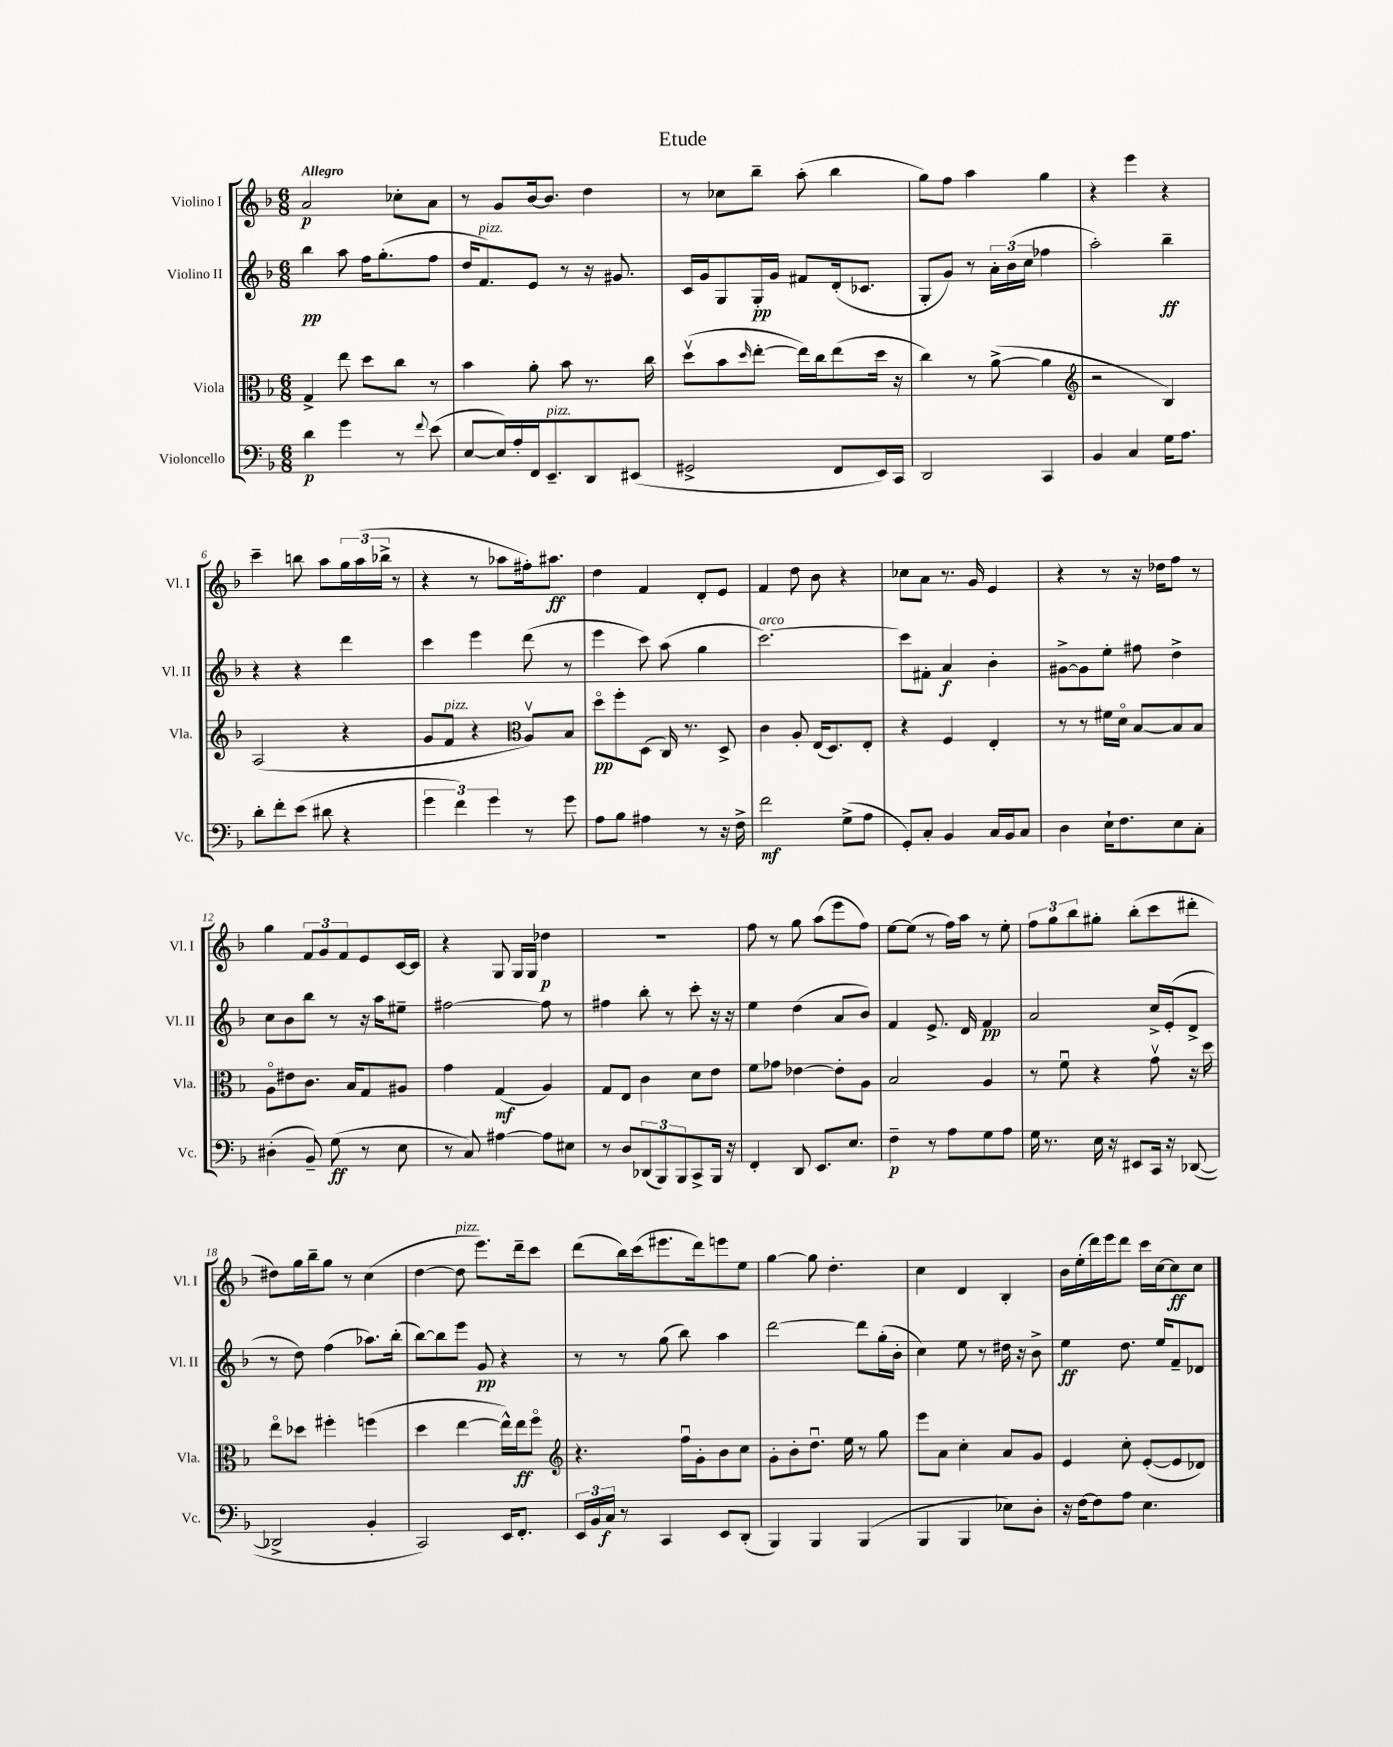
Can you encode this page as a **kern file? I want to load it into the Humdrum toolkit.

**kern	**dynam	**kern	**dynam	**kern	**dynam	**kern	**dynam
*part4	*part4	*part3	*part3	*part2	*part2	*part1	*part1
*staff4	*staff4	*staff3	*staff3	*staff2	*staff2	*staff1	*staff1
*I"Violoncello	*	*I"Viola	*	*I"Violino II	*	*I"Violino I	*
*I'Vc.	*	*I'Vla.	*	*I'Vl. II	*	*I'Vl. I	*
*clefF4	*	*clefC3	*	*clefG2	*	*clefG2	*
*k[b-]	*	*k[b-]	*	*k[b-]	*	*k[b-]	*
*M6/8	*	*M6/8	*	*M6/8	*	*M6/8	*
=1	=1	=1	=1	=1	=1	=1	=1
!	!	!	!	!	!	!LO:TX:a:B:t=Allegro	!
4d\	p	4G^/	.	4bb-\	pp	2a/	p
4g\	.	8ee\	.	8aa\	.	.	.
.	.	8dd\L	.	16ff\KL	.	.	.
.	.	.	.	(8.gg'\	.	.	.
8r	.	8cc\J	.	.	.	8cc-X'\L	.
8qqf/	.	.	.	.	.	.	.
(8e\	.	8r	.	8ff\J	.	8a\J	.
=2	=2	=2	=2	=2	=2	=2	=2
[8E/L	.	4b-\	.	16dd/KL	.	8r	.
!	!	!	!	!LO:TX:a:i:t=pizz.	!	!	!
.	.	.	.	8.f/)	.	.	.
16E/L])	.	.	.	.	.	8g/L	.
16A'/	.	.	.	.	.	.	.
16FF/J	.	8a'\	.	8e/J	.	[16b-/k	.
!LO:TX:a:i:t=pizz.	!	!	!	!	!	!	!
8.EE~/	.	.	.	.	.	8.b-/J]	.
.	.	8b-\	.	8r	.	.	.
8DD/	.	8.r	.	16r	.	4dd\	.
.	.	.	.	8.g#X/	.	.	.
(8EE#X/J	.	.	.	.	.	.	.
.	.	16cc\	.	.	.	.	.
=3	=3	=3	=3	=3	=3	=3	=3
2GG#X^/	.	(8ddv\L	.	16c/LL	.	8r	.
.	.	.	.	16g/J	.	.	.
.	.	8b-\	.	8G/	.	8cc-X\L	.
.	.	16qqdd/	.	.	.	.	.
.	.	[8ee'\J	.	16G'/L	pp	8bb-~\J	.
.	.	.	.	16g/JJ	.	.	.
.	.	16ee\LL])	.	8f#X/L	.	(8aa'\	.
.	.	16cc\J	.	.	.	.	.
8FF/L	.	(8ee\	.	(16d'/k	.	4bb-\	.
.	.	.	.	8.c-X/J	.	.	.
16EE/L)	.	16dd\Jk	.	.	.	.	.
16CC/JJ	.	16r	.	.	.	.	.
=4	=4	=4	=4	=4	=4	=4	=4
2DD/	.	4cc\)	.	8G'/L	.	8gg\L)	.
.	.	.	.	8g/J)	.	8ff\J	.
.	.	8r	.	8r	.	4aa\	.
.	.	([8a^\	.	24a'\LL	.	.	.
.	.	.	.	(24b-\	.	.	.
.	.	.	.	24cc\JJ	.	.	.
4CC/	.	4a\]	.	4ff-X\	.	4gg\	.
=5	=5	=5	=5	=5	=5	=5	=5
*	*	*clefG2	*	*	*	*	*
4BB-/	.	2r	.	2aa'\)	.	4r	.
4C/	.	.	.	.	.	4eee\	.
16G\KL	.	4B-/)	.	4bb-~\	ff	4r	.
8.A\J	.	.	.	.	.	.	.
!!LO:LB:g=z
=6	=6	=6	=6	=6	=6	=6	=6
8d'\L	.	(2A/	.	4r	.	4ccc~\	.
8f'\	.	.	.	.	.	.	.
(8e\J	.	.	.	4r	.	8bbn\	.
8d#X\	.	.	.	.	.	8aa\L	.
4r	.	4r	.	4ddd\	.	24gg\L	.
.	.	.	.	.	.	(24aa\	.
.	.	.	.	.	.	24bb-X^\JJ	.
.	.	.	.	.	.	8r	.
=7	=7	=7	=7	=7	=7	=7	=7
6g\	.	8g/L	.	4ccc\	.	4r	.
!	!	!LO:TX:a:i:t=pizz.	!	!	!	!	!
.	.	8f/J	.	.	.	.	.
6f\)	.	.	.	.	.	.	.
.	.	4r	.	4eee\	.	8r	.
6g\	.	.	.	.	.	.	.
.	.	.	.	.	.	8aa-X\L	.
*	*	*clefC3	*	*	*	*	*
8r	.	8Av/L)	.	(8ddd\	.	16ff#X'\k)	.
.	.	.	.	.	.	8.aa#X\J	ff
8g\	.	8B-/J	.	8r	.	.	.
=8	=8	=8	=8	=8	=8	=8	=8
8A\L	.	8dd\L	pp	4eee\	.	4dd\	.
8B-\J	.	8ff'\	.	.	.	.	.
4A#X\	.	(8D\J	.	8ccc\)	.	4f/	.
.	.	16C/)	.	(8aa\	.	.	.
.	.	8.r	.	.	.	.	.
8r	.	.	.	4gg\	.	8d'/L	.
16r	.	8D^/	.	.	.	8e/J	.
16F^\	.	.	.	.	.	.	.
=9	=9	=9	=9	=9	=9	=9	=9
!	!	!	!	!LO:TX:a:i:t=arco	!	!	!
2f\	mf	4c\	.	[2.ccc\)	.	4f/	.
.	.	8A'/	.	.	.	8dd\	.
.	.	(16E/KL	.	.	.	8b-\	.
.	.	8.D/)	.	.	.	.	.
(8G^\L	.	.	.	.	.	4r	.
8A\J	.	8E'/J	.	.	.	.	.
=10	=10	=10	=10	=10	=10	=10	=10
8GG'/L)	.	4r	.	8ccc\L]	.	8cc-X\L	.
8C'/J	.	.	.	8f#X'\J	.	8a\J	.
4BB-/	.	4F/	.	4a/	f	8.r	.
.	.	.	.	.	.	16g/	.
16C/LL	.	4E'/	.	4b-'\	.	4e/	.
16BB-/J	.	.	.	.	.	.	.
8C/J	.	.	.	.	.	.	.
=11	=11	=11	=11	=11	=11	=11	=11
4D\	.	8r	.	[8g#X^\L	.	4r	.
.	.	8r	.	8g#\]	.	.	.
16E`\KL	.	16f#X\LL	.	8ee'\J	.	8r	.
8.F\	.	16d\JJ	.	.	.	.	.
.	.	[8B-/L	.	8ff#X\	.	16r	.
.	.	.	.	.	.	16dd-X\KL	.
8E\	.	8B-/]	.	4dd^\	.	8ff\J	.
8C'\J	.	8B-/J	.	.	.	8r	.
!!LO:LB:g=z
=12	=12	=12	=12	=12	=12	=12	=12
(4D#X'\	.	8A\L	.	8cc\L	.	4gg\	.
.	.	8e#X\	.	8b-\	.	.	.
8BB-~/)	.	8.c\J	.	8bb-\J	.	12f/L	.
.	.	.	.	.	.	12g/	.
(8G\	ff	.	.	8r	.	.	.
.	.	.	.	.	.	12f/	.
.	.	16B-/KL	.	.	.	.	.
8r	.	8G/	.	16r	.	8e/	.
.	.	.	.	16aa\KL	.	.	.
8E\	.	8A#X/J	.	8ee#X~\J	.	[16c/L	.
.	.	.	.	.	.	16c/JJ]	.
=13	=13	=13	=13	=13	=13	=13	=13
8r	.	4g\	.	[2ff#X\	.	4r	.
8C/)	.	.	.	.	.	.	.
[4A#X\	.	(4G/	mf	.	.	8G/	.
.	.	.	.	.	.	16G/LL	.
.	.	.	.	.	.	16G/JJ	.
8A#\L]	.	4A/)	.	8ff#\]	.	4dd-X\	p
8E#X\J	.	.	.	8r	.	.	.
=14	=14	=14	=14	=14	=14	=14	=14
8r	.	8G/L	.	4ff#X\	.	2.r	.
8D/L	.	8E/J	.	.	.	.	.
(12DD-X/	.	4c\	.	8bb-'\	.	.	.
12BBB-/)	.	.	.	.	.	.	.
.	.	.	.	8r	.	.	.
12BBB-/	.	.	.	.	.	.	.
8CC^/	.	8d\L	.	8ccc'\	.	.	.
16BBB-/Jk	.	8e\J	.	16r	.	.	.
16r	.	.	.	16r	.	.	.
=15	=15	=15	=15	=15	=15	=15	=15
4FF'/	.	8f\L	.	4ee\	.	8ff\	.
.	.	8g-X\J	.	.	.	8r	.
8DD/	.	[4e-X\	.	(4dd\	.	8gg\	.
8.EE/L	.	.	.	.	.	(8aa\L	.
.	.	8e-'\L]	.	8a/L	.	8eee\	.
8.E/J	.	.	.	.	.	.	.
.	.	8A\J	.	8b-/J)	.	8ff\J)	.
=16	=16	=16	=16	=16	=16	=16	=16
4F~\	p	2B-/	.	4f/	.	[8ee\L	.
.	.	.	.	.	.	(8ee\J]	.
8r	.	.	.	8.e^/	.	8r	.
8A\L	.	.	.	.	.	16ff\LL)	.
.	.	.	.	16d/	.	16aa\JJ	.
8G\	.	4A/	.	4f/	pp	8r	.
8A\J	.	.	.	.	.	8ee'\	.
=17	=17	=17	=17	=17	=17	=17	=17
16G\	.	8r	.	2a/	.	12ff\L	.
8.r	.	.	.	.	.	.	.
.	.	.	.	.	.	12gg\	.
.	.	8fu\	.	.	.	.	.
.	.	.	.	.	.	12bb-\	.
16E\	.	4r	.	.	.	8gg#X'\J	.
16r	.	.	.	.	.	.	.
8EE#X/L	.	.	.	.	.	(8bb-'\L	.
16CC/Jk	.	8gv\	.	16cc^/LL	.	8ccc\	.
16r	.	.	.	(16e'/J	.	.	.
([8DD-X/	.	16r	.	8d^/J	.	8ddd#X'\J	.
.	.	16dd\	.	.	.	.	.
!!LO:LB:g=z
=18	=18	=18	=18	=18	=18	=18	=18
2DD-X^/]	.	8ee\L	.	8r	.	8dd#X\L)	.
.	.	8dd-X\J	.	8dd\)	.	16gg\L	.
.	.	.	.	.	.	16bb-~\J	.
.	.	4ff#X'\	.	(4ff\	.	8gg\J	.
.	.	.	.	.	.	8r	.
4BB-'/	.	(4ffn\	.	8.aa-X\L)	.	(4cc\	.
.	.	.	.	(16bb-'\Jk	.	.	.
=19	=19	=19	=19	=19	=19	=19	=19
2CC/)	.	4dd\	.	[8bb-\L)	.	[4dd\	.
.	.	.	.	8bb-\]	.	.	.
!	!	!	!	!	!	!LO:TX:a:i:t=pizz.	!
.	.	[4ee\	.	8eee\J	.	8dd\]	.
.	.	.	.	8g/	pp	8.eee\L)	.
16EE/KL	.	16ee^^\LL])	.	4r	.	.	.
8.FF'/J	.	16ee\J	ff	.	.	16ddd~\k	.
.	.	8ff\J	.	.	.	8ccc\J	.
=20	=20	=20	=20	=20	=20	=20	=20
*	*	*clefG2	*	*	*	*	*
24EE/LL	.	4.r	.	8r	.	(8ddd\L	.
24BB-/	.	.	.	.	.	.	.
24C/JJ	f	.	.	.	.	.	.
8r	.	.	.	8r	.	16bb-\L)	.
.	.	.	.	.	.	(16ccc\J	.
4CC/	.	.	.	(8gg\	.	8.eee#X\	.
.	.	16ffu\LL	.	8bb-\)	.	.	.
.	.	16g'\J	.	.	.	16ddd\k)	.
8EE/L	.	8b-\	.	4aa\	.	8eeen\	.
(8DD'/J	.	8cc\J	.	.	.	8ee\J	.
=21	=21	=21	=21	=21	=21	=21	=21
4BBB-/)	.	8g'\L	.	[2ddd\	.	[4gg\	.
.	.	8b-'\	.	.	.	.	.
4BBB-/	.	8.ddu\J	.	.	.	8gg\]	.
.	.	.	.	.	.	4.dd'\	.
.	.	16ee\	.	.	.	.	.
(4BBB-/	.	8r	.	8ddd\L]	.	.	.
.	.	8gg\	.	(16gg'\L	.	.	.
.	.	.	.	16b-'\JJ	.	.	.
=22	=22	=22	=22	=22	=22	=22	=22
4BBB-/	.	8eee\L	.	4cc\)	.	4cc\	.
.	.	8a\J	.	.	.	.	.
4BBB-/	.	4cc'\	.	8ee\	.	4d/	.
.	.	.	.	8r	.	.	.
8E-X\L)	.	8a/L	.	16dd#X\	.	4B-'/	.
.	.	.	.	16r	.	.	.
8D'\J	.	8g/J	.	8b-^\	.	.	.
=23	=23	=23	=23	=23	=23	=23	=23
16r	.	4e/	.	4ee\	ff	16b-\LL	.
[16F\KL	.	.	.	.	.	(16ee'\	.
8F\]	.	.	.	.	.	16ddd\)	.
.	.	.	.	.	.	16eee\J	.
8A\J	.	8cc'\	.	8.dd\	.	8ddd\J	.
4.E\	.	([8e'/L	.	.	.	16ccc\LL	.
.	.	.	.	16ee/KL	.	[16cc\J	.
.	.	8e/]	.	8f~/	.	8cc\]	ff
.	.	8d-X/J)	.	8d-X/J	.	8cc\J	.
==	==	==	==	==	==	==	==
*-	*-	*-	*-	*-	*-	*-	*-
